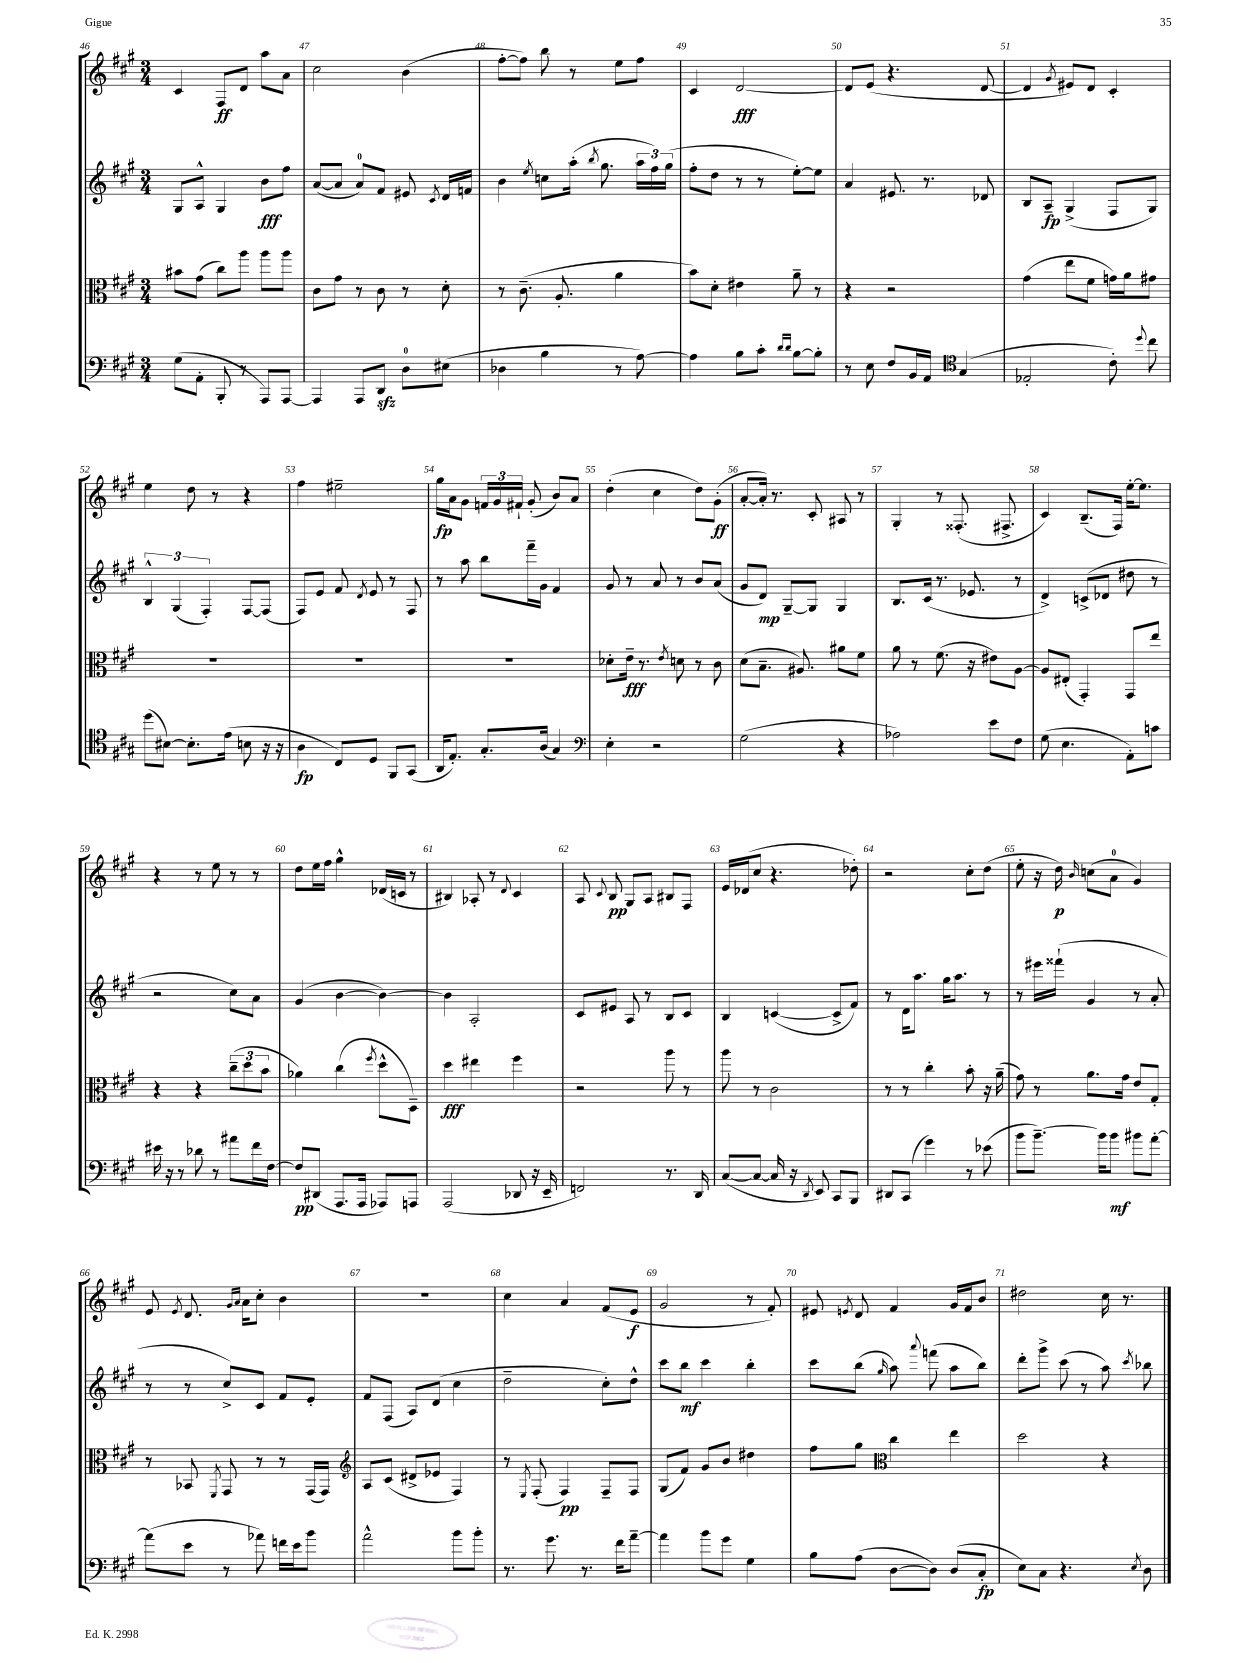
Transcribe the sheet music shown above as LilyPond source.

<<
\new StaffGroup <<
\new Staff = "s0" {
    \clef treble \key a \major \numericTimeSignature \time 3/4
    \autoBeamOff cis'4 fis8[\ff d'8] a''8[ a'8] |
    cis''2 b'4( |
    fis''8[~-. fis''8]) b''8 r8 e''8[ fis''8] |
    cis'4 d'2~\fff |
    d'8[ e'8]( r4. d'8~ |
    d'4 \acciaccatura { gis'8 } eis'8[) d'8] cis'4-. |
    e''4 d''8 r8 r4 |
    fis''4 eis''2-- |
    gis''16[\fp a'16 gis'8] \tuplet 3/2 { f'16[ gis'16 fis'16]-! } gis'8-.( b'8[) a'8] |
    d''4-.( cis''4 d''8[) gis'8]-.\ff( |
    a'8[~-. a'16]-.) r8. cis'8-. ais8 r8 |
    gis4-. r8 fisis8.-.( fis8.-> |
    cis'4) b8.[--( fis16]) e''16[~-. e''8.] |
    r4 r8 e''8 r8 r8 |
    d''8[ e''16 fis''16] gis''4-^ des'16[( c'16] r8 |
    bis4) aes8-. r8 \appoggiatura { d'8 } cis'4 |
    a8 \appoggiatura { cis'8 } b8\pp gis8[ a8] bis8[ fis8] |
    e'16[ des'16( cis''8] r4. des''8-.) |
    r2 cis''8[-. d''8]( |
    e''8-. r16 d''16\p) \grace { b'16 } c''8[( a'8]-0 gis'4) |
    e'8 \acciaccatura { e'8 } d'8. \grace { gis'16[ a'16] } a'16[ cis''8]-. b'4 |
    R2. |
    cis''4 a'4 fis'8[( e'8]\f |
    gis'2 r8 fis'8-.) |
    eis'8 \acciaccatura { e'8 } d'8 fis'4 gis'16[ fis'16 b'8] |
    dis''2 cis''16 r8. \bar "|." |
}
\new Staff = "s1" {
    \clef treble \key a \major \numericTimeSignature \time 3/4
    \autoBeamOff gis8[ a8]-^ gis4 b'8[\fff fis''8] |
    a'8[~( a'8] a'8[-0) fis'8] eis'8 \acciaccatura { cis'8 } d'16[ f'16] |
    b'4 \acciaccatura { e''8 } c''8[ a''16]-.( \acciaccatura { b''8 } gis''8. \tuplet 3/2 { a''16[ fis''16) gis''16]( } |
    fis''8[-. d''8] r8 r8 e''8[~-.) e''8] |
    a'4 eis'8. r8. des'8 |
    b8[ a8]--\fp gis4->( fis8[ gis8]) |
    \tuplet 3/2 { b4-^ gis4( fis4-.) } fis8[~ fis8]( |
    fis8[) e'8] fis'8 \acciaccatura { d'8 } e'8 r8 fis8 |
    r8 a''8 b''8[ fis'''16-- gis'16] fis'4 |
    gis'8 r8 a'8 r8 b'8[ a'8]( |
    gis'8[ d'8]\mp) gis8[~-- gis8] gis4 |
    b8.[ cis'16]( r8. ees'8. r8 |
    d'4->) c'8[->( des'8] dis''8 r8 |
    r2 cis''8[) a'8] |
    gis'4( b'4~ b'4~) |
    b'4 a2-. |
    cis'8[ eis'8] a8 r8 b8[ cis'8] |
    b4 c'4~( c'8[-> fis'8]) |
    r8 d'16[ a''8.] gis''16[ a''8.] r8 |
    r8 eis'''16[ fisis'''16]-!( gis'4 r8 a'8-. |
    r8 r8 cis''8[->) cis'8] fis'8[ e'8]-. |
    fis'8[ fis8]( a8[) d'8]( cis''4 |
    d''2-- cis''8[-.) d''8]-^ |
    cis'''8[ b''8]\mf cis'''4 b''4-. |
    cis'''8[ b''8]( \grace { gis''16 } a''8) \appoggiatura { a'''8 } f'''8( a''8[ b''8]) |
    d'''8[-. gis'''8]-> cis'''8( r8 a''8) \acciaccatura { cis'''8 } bes''8 \bar "|." |
}
\new Staff = "s2" {
    \clef alto \key a \major \numericTimeSignature \time 3/4
    \autoBeamOff bis'8[ gis'8]( cis''8[) a''8] a''8[ a''8] |
    cis'8[ gis'8] r8 cis'8 r8 d'8-. |
    r8 cis'8.--( a8.-. a'4 |
    b'8[) d'8]-. eis'4 a'8-- r8 |
    r4 r2 |
    gis'4( e''8[ fis'8] g'16[) a'16 gis'8] |
    R2. |
    R2. |
    R2. |
    des'8[-. e'16]--\fff r8. \acciaccatura { e'8 } d'8 r8 cis'8 |
    d'8[( b8.]-- ais8.) ais'8[ fis'8] |
    a'8 r8 fis'8.( r16 eis'8[) a8]~ |
    a8[ eis8]-.( gis,4-.) gis,8[ e''8] |
    r4 r4 \tuplet 3/2 { cis''8[--( d''8 b'8] } |
    aes'4) cis''4( \acciaccatura { fis''8 } d''8[-^ d8]--) |
    d''4\fff eis''4 fis''4 |
    r2 a''8 r8 |
    a''8 r8 cis'2 |
    r8 r8 cis''4-. b'8-. r16 a'16--( |
    gis'8) r8 a'8.[ gis'16] e'8[ gis8]-. |
    r8 bes,8 \acciaccatura { fis,8 } gis,8 r8 r8 gis,16[( gis,16]) |
    \clef treble a8[ cis'8]( dis'8[-> ees'8] fis4) |
    r8 \acciaccatura { e8 } fis8-.( fis4\pp) fis8[-- fis8] |
    gis8[( fis'8]) gis'8[ b'8] dis''4 |
    fis''8[ gis''8] \clef alto cis''4 e''4 |
    d''2 r4 \bar "|." |
}
\new Staff = "s3" {
    \clef bass \key a \major \numericTimeSignature \time 3/4
    \autoBeamOff gis8[( a,8]-. b,,8-. r8 a,,8[) a,,8]~ |
    a,,4 a,,8[ d,8]\sfz d8[-0 eis8]( |
    des4 b4 r8 a8~) |
    a4 b8[ cis'8]-. \grace { d'16[ d'16] } b8[~ b8]-. |
    r8 e8 fis8[ b,16 a,16] \clef tenor gis4( |
    ees2-. cis'8-.) \appoggiatura { d''8 } cis''8 |
    d''8[( bis8]~) bis8.[-. e'16]( b8 r16 r16 |
    a4\fp cis8[) d8] fis,8[ gis,8]( |
    a,16[ e8.]-.) gis8.[-. a16]( gis4) |
    \clef bass e4-. r2 |
    gis2( r4 |
    aes2) e'8[ fis8] |
    gis8( e4. a,8[-.) c'8] |
    eis'16 r16 r8 des'8 r8 ais'8[ fis'16 fis16]~ |
    fis8[\pp dis,8]( a,,8.[ a,,16] aes,,8[) a,,8] |
    a,,2( des,8 r16 e,16-- |
    f,2) r8. d,16 |
    cis8[~( cis8]~ cis16 r16 \acciaccatura { d,8 } e,8) cis,8[ b,,8] |
    dis,8[ cis,8]( gis'4) r8 ees'8( |
    b'8[ b'8.]~--) b'16[ b'8]\mf bis'8[ a'8]~-. |
    a'8[( e'8] r8 aes'8) f'16[ e'16 b'8] |
    a'2-^ b'8[ b'8]-. |
    r8. gis'8. r8. fis'16[ a'8]~-- |
    a'4 b'8[ gis'8] gis4 |
    b8[ a8]( d8[~ d8]) d8[( cis8]-.\fp |
    e8[) cis8] r4. \acciaccatura { e8 } d8 \bar "|." |
}
>>
>>
\layout { \context { \Score currentBarNumber = #46 \override BarNumber.break-visibility = ##(#f #t #t) barNumberVisibility = #all-bar-numbers-visible } }
